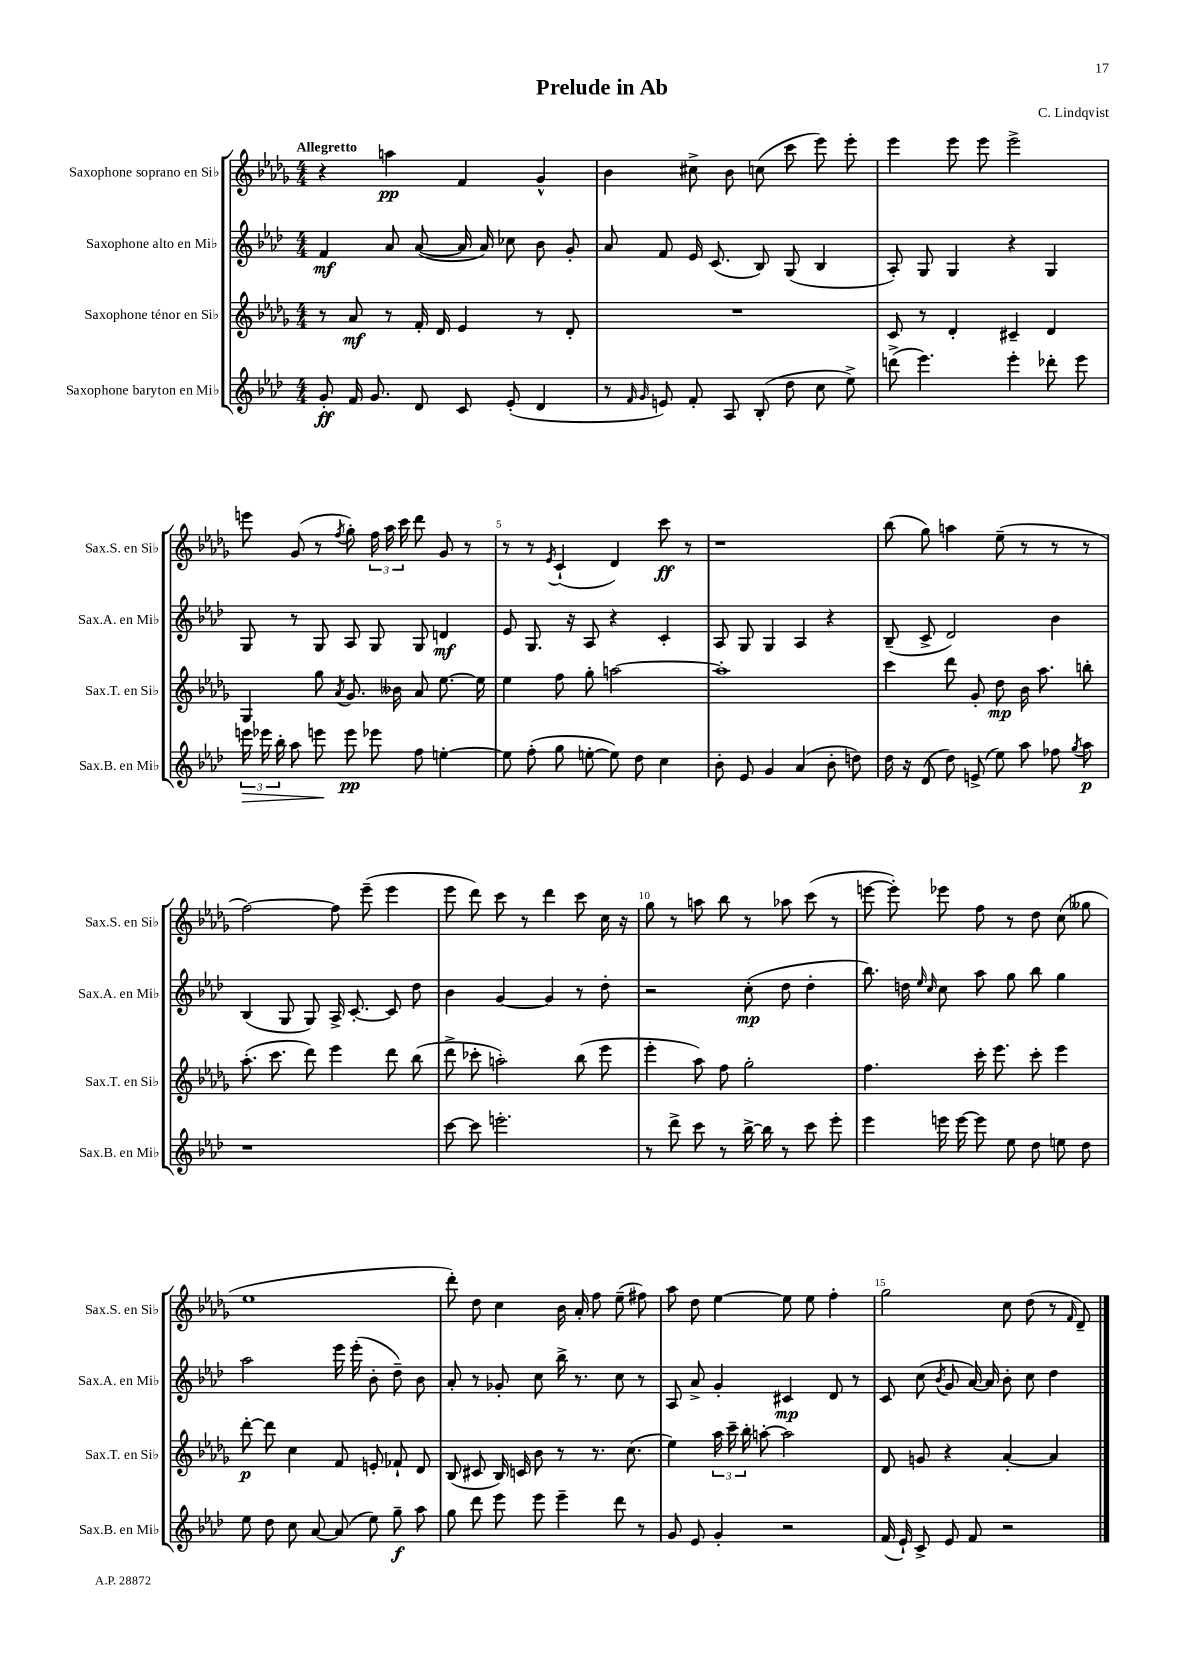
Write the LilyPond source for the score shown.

\header { title = "Prelude in Ab" composer = "C. Lindqvist" }
<<
\new StaffGroup <<
\new Staff = "s0" \with { instrumentName = "Saxophone soprano en Sib" shortInstrumentName = "Sax.S. en Sib" } {
    \clef treble \key des \major \numericTimeSignature \time 4/4 \tempo "Allegretto"
    \autoBeamOff r4 a''4\pp f'4 ges'4-^ |
    bes'4 cis''8-> bes'8 c''8( c'''8 ees'''8) ees'''8-. |
    ees'''4 ees'''8 ees'''8 ees'''2-> |
    e'''8 ges'8( r8 \acciaccatura { f''8 } ges''8-.) \tuplet 3/2 { f''16 aes''16 c'''16 } des'''8 ges'8 r8 |
    r8 r8 \acciaccatura { ees'8 } c'4-!( des'4) c'''8\ff r8 |
    r1 |
    bes''8( ges''8) a''4 ees''8--( r8 r8 r8 |
    f''2~) f''8 ees'''8--( ees'''4 |
    ees'''8 des'''8) c'''8 r8 des'''4 c'''8 c''16 r16 |
    ges''8 r8 a''8 bes''8 r8 aes''8 c'''8( r8 |
    e'''8~ e'''8-.) ees'''8 f''8 r8 des''8 c''8( geses''8 |
    ees''1 |
    des'''8-.) des''8 c''4 bes'16 aes'16-. f''8 ees''8--( fis''8) |
    aes''8 des''8 ees''4~ ees''8 ees''8 f''4-. |
    ges''2 c''8 des''8( r8 \grace { f'16 } des'8--) \bar "|." |
}
\new Staff = "s1" \with { instrumentName = "Saxophone alto en Mib" shortInstrumentName = "Sax.A. en Mib" } {
    \clef treble \key aes \major \numericTimeSignature \time 4/4
    \autoBeamOff f'4\mf aes'8 aes'8~( aes'16 aes'16) ces''8 bes'8 g'8-. |
    aes'8 f'8 ees'16 c'8.( bes8) g8( bes4 |
    aes8-.) g8 g4 r4 g4 |
    g8 r8 g8 aes8 g8 g8 d'4\mf |
    ees'8 g8. r16 aes8 r4 c'4-. |
    aes8 g8 g4 aes4 r4 |
    bes8--( c'8-> des'2) bes'4 |
    bes4( g8 g8) aes16-> c'8.~-. c'8 des''8 |
    bes'4 g'4~ g'4 r8 des''8-. |
    r2 c''8-.\mp( des''8 des''4-. |
    bes''8.) d''16 \grace { ees''16 c''16 } c''8 aes''8 g''8 bes''8 g''4 |
    aes''2 ees'''16 ees'''16-.( bes'8-. des''8--) bes'8 |
    aes'8-. r8 ges'8-. c''8 bes''16-> r8. c''8 r8 |
    aes8 aes'8-> g'4-. cis'4\mp des'8 r8 |
    c'8 c''8( \acciaccatura { bes'8 } g'8 aes'16~) aes'16 bes'8-. c''8 des''4 \bar "|." |
}
\new Staff = "s2" \with { instrumentName = "Saxophone ténor en Sib" shortInstrumentName = "Sax.T. en Sib" } {
    \clef treble \key des \major \numericTimeSignature \time 4/4
    \autoBeamOff r8 aes'8\mf r8 f'16-. des'16 ees'4 r8 des'8-. |
    R1 |
    c'8 r8 des'4-. cis'4-- des'4 |
    ges4 ges''8 \acciaccatura { aes'8 } ges'8. beses'16 aes'8 ees''8.~ ees''16 |
    ees''4 f''8 ges''8-. a''2~ |
    a''1-. |
    c'''4 des'''8 ges'8-. des''8\mp bes'16 aes''8. b''8-. |
    aes''8.-.( c'''8. des'''8) ees'''4 des'''8 bes''8( |
    des'''8-> ces'''8-. a''2-.) bes''8( ees'''8 |
    ees'''4-. aes''8) f''8 ges''2-. |
    f''4. c'''16-. ees'''8. c'''8-. ees'''4 |
    des'''8~-.\p des'''8 c''4 f'8 e'8-. fes'8-! des'8 |
    bes8( cis'8 bes16) c'16 bes'8 r8 r8. c''8.( |
    ees''4) \tuplet 3/2 { aes''16 c'''16-- bes''16-. } a''8~-. a''2 |
    des'8 g'8 r4 aes'4~-. aes'4 \bar "|." |
}
\new Staff = "s3" \with { instrumentName = "Saxophone baryton en Mib" shortInstrumentName = "Sax.B. en Mib" } {
    \clef treble \key aes \major \numericTimeSignature \time 4/4
    \autoBeamOff g'8-.\ff f'16 g'8. des'8 c'8 ees'8-.( des'4 |
    r8 \grace { f'16 g'16 } e'8) f'8-. aes8 bes8-.( des''8 c''8 ees''8->) |
    d'''8->( ees'''4.) ees'''4-. des'''8-. ees'''8 |
    \tuplet 3/2 { e'''16\> ees'''16 bes''16-. } aes''8 e'''8\! e'''8\pp ees'''8 f''8 e''4~-. |
    e''8 f''8-.( g''8 e''8~-. e''8) des''8 c''4 |
    bes'8-. ees'8 g'4 aes'4( bes'8-. d''8) |
    des''16 r16 des'8( des''8) e'8->( ees''8) aes''8 fes''8 \acciaccatura { g''8 } aes''8\p |
    r1 |
    c'''8~ c'''8 e'''2.-. |
    r8 des'''8-> c'''8 r8 bes''16~-> bes''16 r8 c'''8 ees'''8-. |
    ees'''4 e'''16 e'''16~ e'''8 ees''8 des''8 e''8 des''8 |
    ees''8 des''8 c''8 aes'8~ aes'8( ees''8) g''8--\f aes''8 |
    g''8 des'''8 ees'''8 ees'''8 ees'''4-- des'''8 r8 |
    g'8 ees'8 g'4-. r2 |
    f'16( ees'16-!) c'8-> ees'8 f'8 r2 \bar "|." |
}
>>
>>
\layout { \context { \Score \override BarNumber.break-visibility = ##(#f #t #t) barNumberVisibility = #(every-nth-bar-number-visible 5) } }
